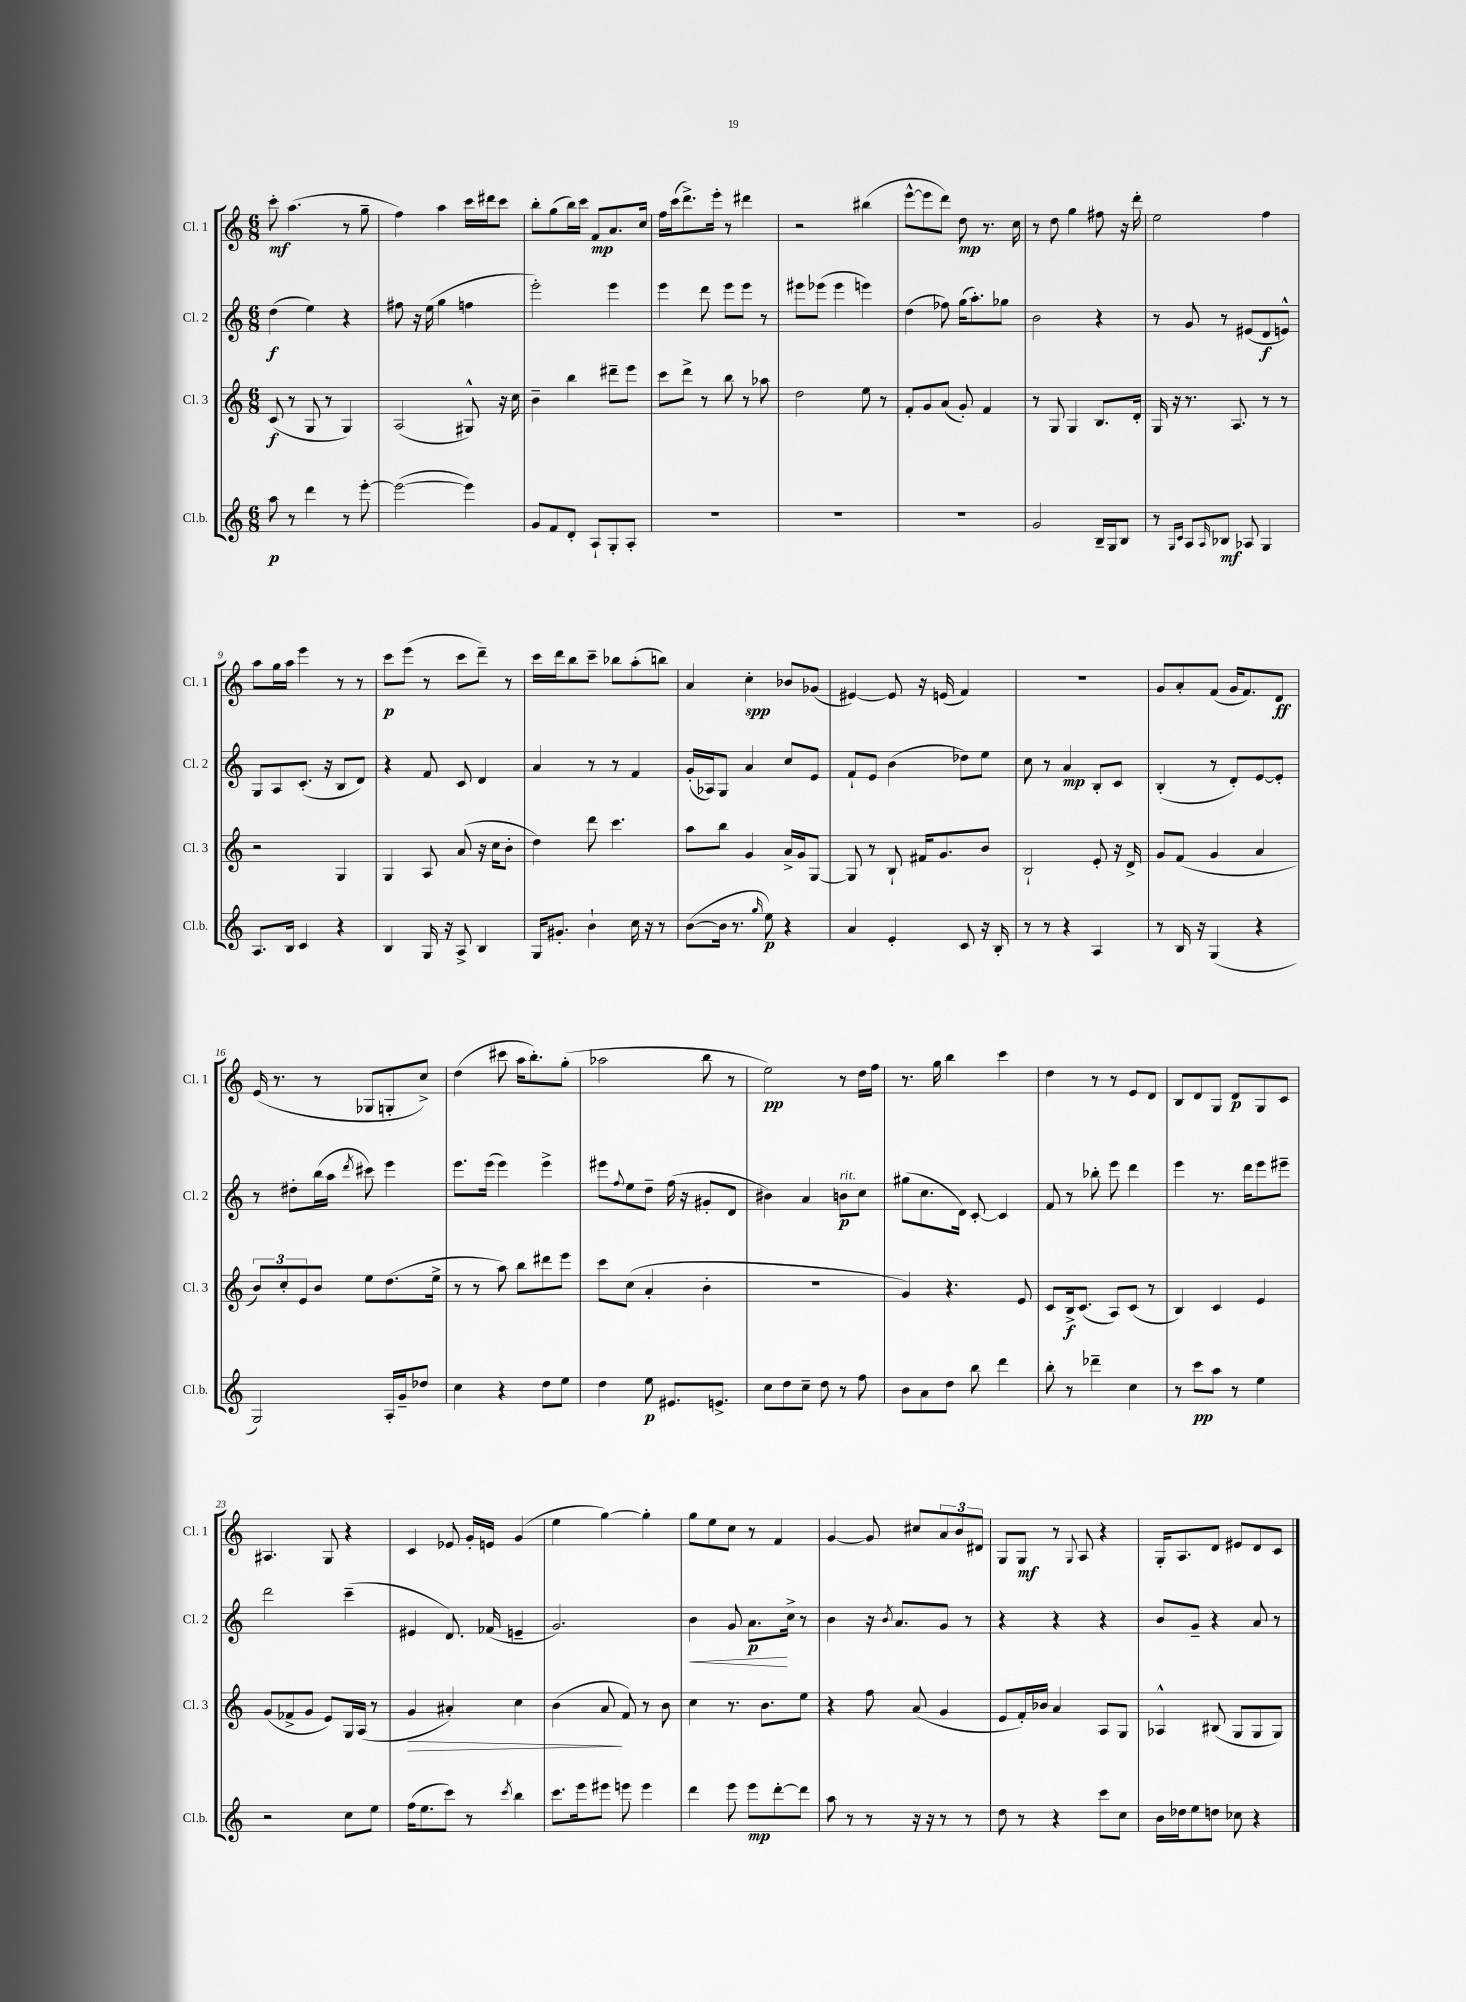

**kern	**kern	**kern	**kern
*staff4	*staff3	*staff2	*staff1
*clefG2	*clefG2	*clefG2	*clefG2
*k[]	*k[]	*k[]	*k[]
*M6/8	*M6/8	*M6/8	*M6/8
8aa	(8c	(4dd	8ccc'
8r	8r	.	(4.aa
4ddd	8G	4ee)	.
.	8r	.	.
8r	4G)	4r	8r
[8eee'	.	.	8gg~
=	=	=	=
(2eee_	(2A	8ff#	4ff)
.	.	16r	.
.	.	(16ee	.
.	.	4gg	4aa
4eee])	8G#^^)	4ff	16ccc
.	.	.	16ddd#
.	16r	.	8ccc
.	16cc	.	.
=	=	=	=
8g	4b~	2eee')	8bb'
8f	.	.	(8gg
8d'	4bb	.	16bb)
.	.	.	16ccc
8A`	.	.	8f
8G'	8ddd#~	4eee	8.a
8A'	8eee	.	.
.	.	.	16cc
=	=	=	=
2.r	8ccc	4eee	16ff
.	.	.	(16ccc
.	8ddd^	.	8.ddd^)
.	8r	8ddd	.
.	.	.	16eee'
.	8bb	8eee	8r
.	8r	8eee	4ddd#
.	8aa-	8r	.
=	=	=	=
2.r	2dd	8eee#	2r
.	.	(8eee-	.
.	.	4eee-	.
.	8ee	4eee)	(4bb#
.	8r	.	.
=	=	=	=
2.r	8f'	(4dd	[8eee^^
.	8g	.	8eee]
.	(8a	8ff-)	8ddd)
.	8g')	(16gg	8dd
.	.	8.aa')	.
.	4f	.	8.r
.	.	8gg-	.
.	.	.	16cc
=	=	=	=
2g	8r	2b	8r
.	8G	.	8dd
.	4G	.	4gg
16B~	8.B	4r	8ff#
16G	.	.	.
8B	.	.	16r
.	16d'	.	16ddd'
=	=	=	=
8r	16G	8r	2ee
.	16r	.	.
16qqG	.	.	.
16qqc	.	.	.
8A	8.r	8g	.
16qqA	.	.	.
8B-	.	8r	.
.	8.A	.	.
8A-	.	(8e#	.
4G	8r	8d	4ff
.	8r	8e^^)	.
=	=	=	=
8.A	2r	8G	8aa
.	.	8A	16gg
16B	.	.	16aa
4c	.	(8.c'	4eee
.	.	16r	.
4r	4G	8B	8r
.	.	8d)	8r
=	=	=	=
4B	4G	4r	8ccc
.	.	.	(8eee
16G	8A	8f	8r
16r	.	.	.
8A^	(8a	8c	8ccc
4B	16r	4d	8ddd~)
.	16cc	.	.
.	8b'	.	8r
=	=	=	=
16G	4dd)	4a	16ccc
8.g#'	.	.	16ddd
.	.	.	8bb
4b`	8ddd	8r	8ccc~
.	4.ccc	8r	8bb-
16cc	.	4f	(8aa'
16r	.	.	.
8r	.	.	8bb)
=	=	=	=
([8b	8aa	(16g'	4a
.	.	16A-)	.
16b]	8bb	8G	.
8.r	.	.	.
.	4g	4a	4cc'
16qqgg	.	.	.
8ee)	.	.	.
4r	16a^	8cc	8b-
.	16g	.	.
.	[8G	8e	(8g-
=	=	=	=
4a	8G]	8f`	[4e#)
.	8r	8e	.
4e'	8B`	(4b	8e#]
.	16f#	.	16r
.	8.g	.	(16e
8c	.	8dd-)	4f)
16r	8b	8ee	.
16B'	.	.	.
=	=	=	=
8r	2B`	8cc	2.r
8r	.	8r	.
4r	.	4a	.
4A	8e'	8B'	.
.	16r	8c	.
.	16d^	.	.
=	=	=	=
8r	8g	(4B'	8g
16B	(8f	.	8a'
16r	.	.	.
(4G	4g	8r	(8f
.	.	8d')	16g
.	.	.	8.f)
4r	4a	[8e	.
.	.	8e']	8d
=	=	=	=
2G)	12b)	8r	(16e
.	.	.	8.r
.	12cc'	.	.
.	.	8dd#'	.
.	12e	.	.
.	8b	(16bb	8r
.	.	16aa	.
.	.	8qddd	.
.	8ee	8ccc#)	8G-
16A'	(8.dd	4eee	8G'
16g~	.	.	.
8dd-	.	.	8cc^)
.	16ee^	.	.
=	=	=	=
4cc	8r	8.eee	(4dd
.	8r	.	.
.	.	(16eee	.
4r	8aa)	4eee)	8ccc#
.	8bb	.	16aa
.	.	.	8.bb')
8dd	8ddd#	4eee^	.
8ee	8eee	.	(8gg'
=	=	=	=
4dd	8ccc	8eee#	2aa-
.	.	8qqff	.
.	(8cc	8ee	.
8ee	4a'	8dd~	.
8.e#	.	(16ff	.
.	.	16r	.
.	4b'	8g#'	8bb
8.e^	.	.	.
.	.	8d	8r
=	=	=	=
8cc	2.r	4b#)	2ee)
8dd	.	.	.
8cc~	.	4a	.
8dd	.	.	.
8r	.	8b	8r
8ff	.	8cc	16dd
.	.	.	16ff
=	=	=	=
8b	4g)	(8gg#	8.r
8a	.	8.cc	.
.	.	.	16gg
8dd	4.r	.	4bb
.	.	16d)	.
8bb	.	[8c'	.
4ddd	.	4c]	4ccc
.	8e	.	.
=	=	=	=
8bb'	8c	8f	4dd
8r	16B^	8r	.
.	(8.c	.	.
4ddd-~	.	8bb-'	8r
.	8A)	8eee	8r
4cc	(8c	4ddd	8e
.	8r	.	8d
=	=	=	=
8r	4B)	4eee	8B
8ccc	.	.	8d
8aa	4c	8.r	8G
8r	.	.	8d
.	.	16ddd	.
4ee	4e	8eee	8G
.	.	8eee#~	8c
=	=	=	=
2r	(8g	2ddd	4.A#
.	8f-^	.	.
.	8g	.	.
.	8e)	.	8G
8cc	16G	(4ccc~	4r
.	(16A	.	.
8ee	8r	.	.
=	=	=	=
(16ff	4g	4e#	4c
8.ee	.	.	.
8ccc)	4a#')	8.d)	8e-
8r	.	.	16g'
.	.	(16f-	16e
8qccc	.	.	.
4bb	4cc	4e~	(4g
=	=	=	=
8.ccc	(4b	2.g)	4ee
16eee	.	.	.
8eee#	8a	.	[4gg)
8eee	8f)	.	.
4eee	8r	.	4gg']
.	8b	.	.
=	=	=	=
4ddd	4cc	4b	8gg
.	.	.	8ee
8eee	8.r	8g	8cc
8eee	.	8.a	8r
.	8.b	.	.
[8ddd'	.	.	4f
.	.	16cc^	.
8ddd]	8ee	8r	.
=	=	=	=
8aa	4r	4b	[4g
8r	.	.	.
8r	8ff	16r	8g]
.	.	8qb	.
.	.	8.a	.
16r	(8a	.	8cc#
16r	.	.	.
8r	4g	8g	12a
.	.	.	12b
8r	.	8r	.
.	.	.	12d#
=	=	=	=
8dd	8e	4r	8G
8r	16f')	.	8G
.	16b-	.	.
4r	4a	4r	8r
.	.	.	8qqG
.	.	.	8A
8ccc	8A	4r	4r
8cc	8G	.	.
=	=	=	=
16b	4A-^^	8b	16G'
16dd-	.	.	8.A
8ee	.	8g~	.
8dd	(8B#	4r	8d
8cc-	8G	.	8e#
4r	8G	8a	8d
.	8G)	8r	8c
==	==	==	==
*-	*-	*-	*-
